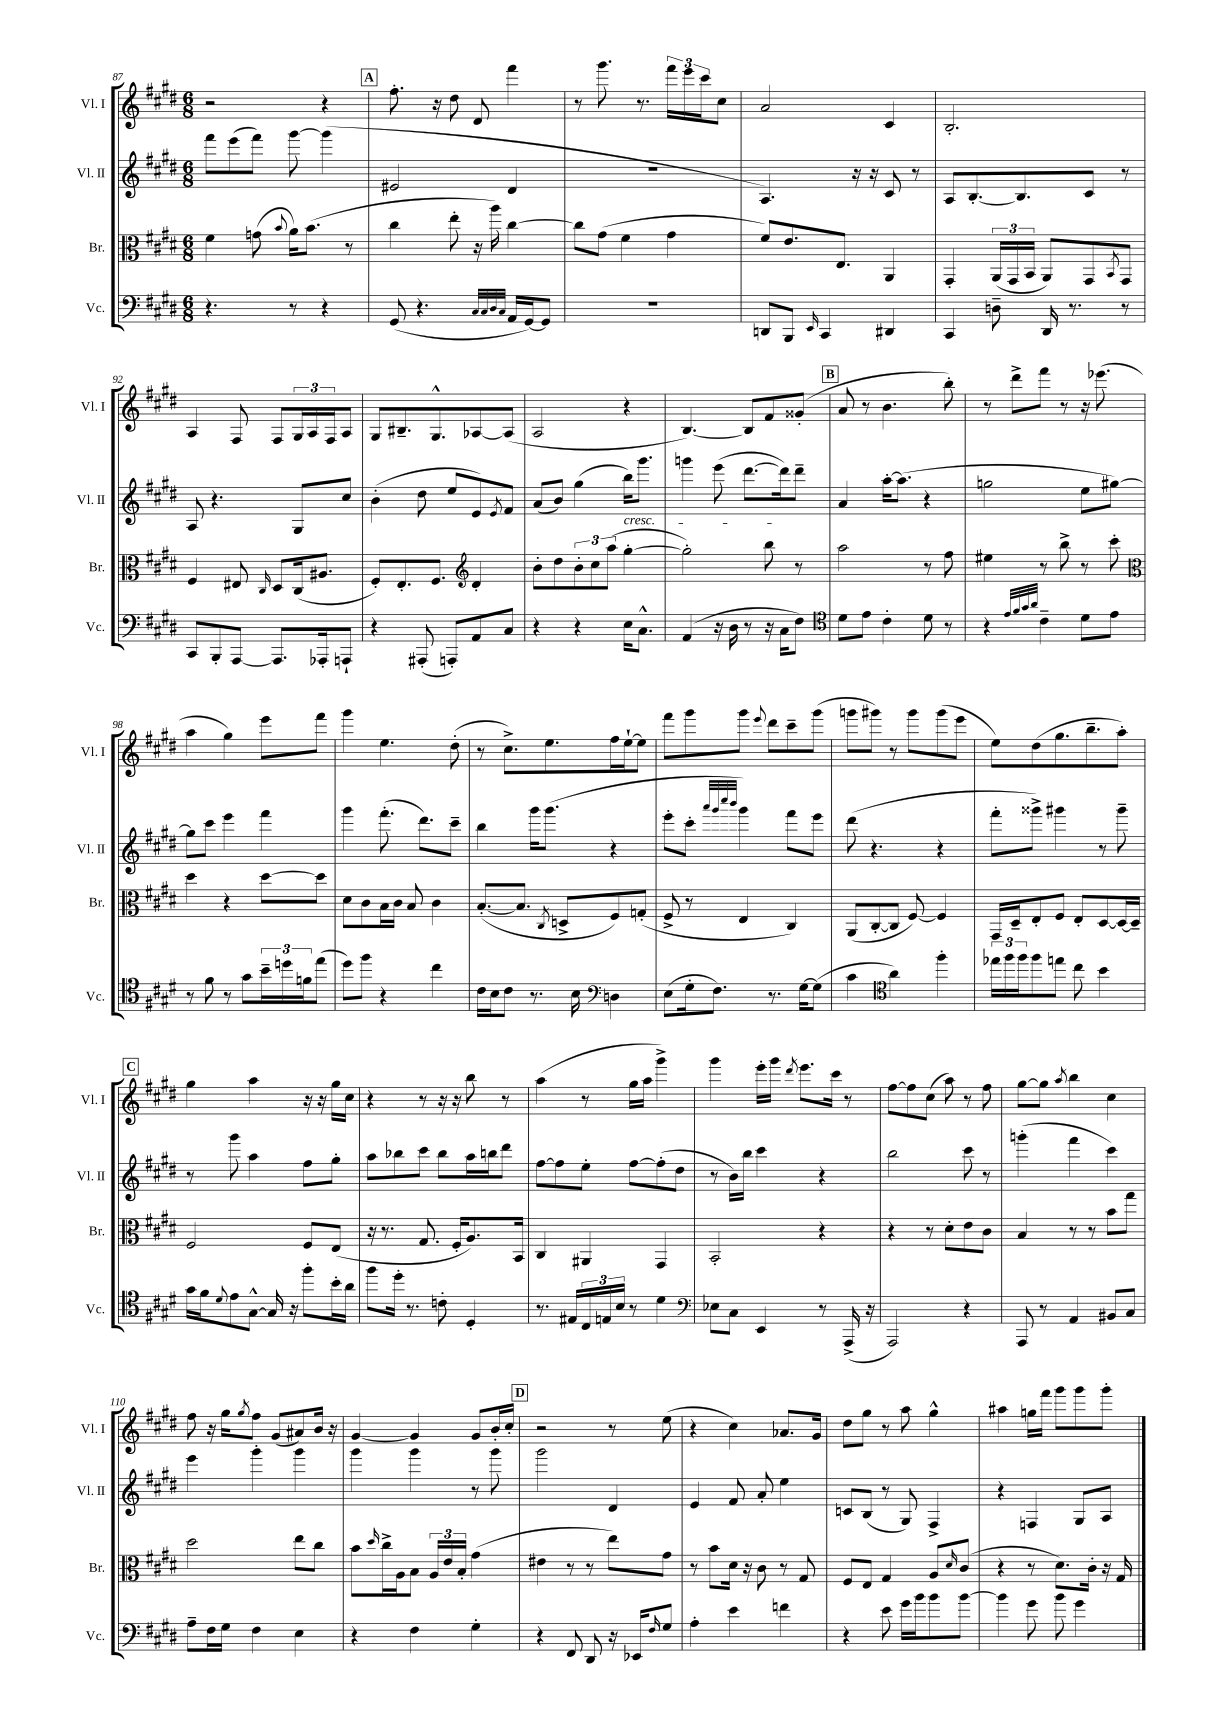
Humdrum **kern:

**kern	**kern	**kern	**kern
*part4	*part3	*part2	*part1
*staff4	*staff3	*staff2	*staff1
*I"Vc.	*I"Br.	*I"Vl. II	*I"Vl. I
*I'Vc.	*I'Br.	*I'Vl. II	*I'Vl. I
*clefF4	*clefC3	*clefG2	*clefG2
*k[f#c#g#d#]	*k[f#c#g#d#]	*k[f#c#g#d#]	*k[f#c#g#d#]
*M6/8	*M6/8	*M6/8	*M6/8
=87	=87	=87	=87
4.r	4f#\	8fff#\L	2r
.	.	(8eee\	.
.	(8gn\	8fff#\J)	.
.	8qqb/	.	.
8r	16a\KL)	[8ggg#\	.
.	(8.b\J	.	.
4r	.	(4ggg#\]	4r
.	8r	.	.
!!LO:REH:place=s1:t=A
=88	=88	=88	=88
(8GG#/	4cc#\	2e#X/	8.ff#'\
4.r	.	.	.
.	.	.	16r
.	8ee'\	.	8dd#\
.	16r	.	8d#/
.	16aa\)	.	.
32qqC#/LLL	.	.	.
32qqC#/	.	.	.
32qqD#/	.	.	.
32qqC#/JJJ	.	.	.
16AA/LL	[4cc#\	4d#/	4fff#\
[16GG#/J)	.	.	.
8GG#/J]	.	.	.
=89	=89	=89	=89
2.r	8cc#\L]	2.r	8r
.	(8g#\J	.	8.ggg#\
.	4f#\	.	.
.	.	.	8.r
.	4g#\	.	24fff#\LL
.	.	.	24eee\
.	.	.	24ccc#\J
.	.	.	8cc#\J
=90	=90	=90	=90
8DDn/L	8f#/L)	4.A/)	2a/
8BBB/J	8.e/	.	.
16qqEE/	.	.	.
4CC#/	.	.	.
.	8.E/J	.	.
.	.	16r	.
.	.	16r	.
4DD#X/	4AA/	8c#/	4c#/
.	.	8r	.
=91	=91	=91	=91
4CC#/	4GG#'/	8A/L	2.B'/
.	.	[8.B'/	.
8Dn~\	(24AA/LL	.	.
.	24GG#/	.	.
.	.	8.B/]	.
.	24BB/JJ	.	.
16DD#/	8AA/L)	.	.
8.r	.	.	.
.	8GG#/	8c#/J	.
.	8qBB/	.	.
8r	8GG#/J	8r	.
!!LO:LB:g=z
=92	=92	=92	=92
8CC#/L	4F#/	8A/	4A/
8BBB'/	.	4.r	.
[8AAA/J	8E#X/	.	8F#/
.	16qqC#/	.	.
8.AAA/L]	8D#/L	.	8F#/L
.	(16C#/k	8G#/L	24G#/L
.	.	.	24A/
16AAA-X'/k	8.A#X/J	.	.
.	.	.	24F#/J
8AAAn`/J	.	8cc#/J	8A/J
=93	=93	=93	=93
4r	8F#'/L)	(4b'\	8G#/L
.	8.E'/	.	8.B#X~/
(8AAA#X'/	.	8dd#\	.
.	8.F#/J	.	8.G#^^/
8AAAn'/L)	.	8ee/L	.
*	*clefG2	*	*
8AA/	4d#'/	8e/)	[8A-X/
.	.	8qe/	.
8C#/J	.	8f#/J	(8A-/J]
=94	=94	=94	=94
4r	8b'\L	(8a/L	2A/
.	8dd#\	8b/J)	.
4r	12b'\	(4gg#\	.
.	12cc#\	.	.
.	(12aa\J	.	.
!	!	!LO:TX:b:i:t=cresc.	!
16E\KL	[4gg#'\	16bb\KL)	4r
8.C#^^\J	.	8.ggg#\J	.
=95	=95	=95	=95
(4AA/	2gg#'\])	4gggn\	[4.B/)
16r	.	(8eee\	.
16D#\	.	.	.
8r	.	[8.ddd#\L	8B/L]
16r	8bb\	.	8f#/
16C#\KL	.	16ddd#\k])	.
8F#\J)	8r	8ddd#~\J	(8g##X'/J
!!LO:REH:place=s1:t=B
=96	=96	=96	=96
*clefC4	*	*	*
8d#\L	2aa\	4a/	8a/
8e\J	.	.	8r
4c#'\	.	[16aa'\KL	4.b\
.	.	(8.aa\J]	.
8d#\	8r	4r	.
8r	8ff#\	.	8bb'\)
=97	=97	=97	=97
4r	4ee#X\	2ggn\	8r
.	.	.	8ddd#^\L
32qqe/LLL	.	.	.
32qqf#/	.	.	.
32qqg#/	.	.	.
32qqa/JJJ	.	.	.
4c#~\	8r	.	8fff#\J
.	8bb^\	.	8r
8d#\L	8r	8ee\L	16r
.	.	.	(8.eee-X\
8e\J	8ccc#'\	[8gg#X\J)	.
!!LO:LB:g=z
=98	=98	=98	=98
*	*clefC3	*	*
8r	4dd#\	8gg#\L]	4aa\
8f#\	.	8ccc#\J	.
8r	4r	4eee\	4gg#\)
8g#\L	.	.	.
24b~\L	[8dd#\L	4fff#\	8eee\L
24ddn\	.	.	.
24fn\J	.	.	.
(8ee\J	8dd#\J]	.	8fff#\J
=99	=99	=99	=99
8dd#\L)	8d#\L	4ggg#\	4ggg#\
8ff#\J	8c#\	.	.
4r	16B\L	(8.fff#'\	4.ee\
.	16c#\JJ	.	.
.	8B/	.	.
.	.	8.ddd#\L)	.
4cc#\	4c#\	.	.
.	.	8ccc#~\J	(8dd#'\
=100	=100	=100	=100
16c#\LL	([8.B'/L	4bb\	8r
16B\J	.	.	.
8c#\J	.	.	8.cc#^\L)
.	8.B/J]	.	.
8.r	.	16ggg#\KL	.
.	.	(8.ggg#\J	8.ee\
.	8qC#/	.	.
.	8Dn^/L	.	.
16B\	.	.	.
*clefF4	*	*	*
4Dn\	8F#/)	4r	16ff#\L
.	.	.	[16ee`\J
.	(8Gn'/J	.	8ee\J]
=101	=101	=101	=101
(8E\L	8F#^/	8eee'\L	8fff#\L
16G#'\k	8r	8ccc#'\J	8ggg#\
8.F#\J)	.	.	.
.	.	32qqaaa/LLL	.
.	.	32qqggg#/	.
.	.	32qqcccc#/	.
.	.	32qqbbb/JJJ	.
.	4E/	4ggg#\)	8ggg#\J
.	.	.	8qqeee/
8.r	.	.	8ddd#\L
.	4C#/)	8fff#\L	8ccc#~\
[16G#\KL	.	.	.
(8G#\J]	.	8eee\J	(8ggg#\J
=102	=102	=102	=102
4c#\	(8AA/L	(8ddd#\	8gggn\L
.	[8C#'/	4.r	8ggg#X\J)
*clefC4	*	*	*
4a\)	8C#/J]	.	8r
.	[8F#/)	.	8ggg#\L
4ff#'\	4F#/]	4r	(8ggg#\
.	.	.	8eee\J
=103	=103	=103	=103
24ee-X\LL	16GG#/LL	8fff#'\L	8ee\L)
24ff#\	.	.	.
.	16D#~/J	.	.
24ff#\J	.	.	.
8ff#\	8E'/	8ggg##X^\J)	(8dd#\
8een\J	8F#/J	4ggg#X\	8.gg#\
8cc#\	8E'/L	.	.
.	.	.	8.bb~\
4b\	[8D#/	8r	.
.	16D#/L_	8ggg#~\	8aa'\J)
.	16D#~/JJ]	.	.
!!LO:LB:g=z
!!LO:REH:place=s1:t=C
=104	=104	=104	=104
16g#\LL	2F#/	8r	4gg#\
16f#\J	.	.	.
8qqd#/	.	.	.
8e\	.	8ggg#\	.
[8G#^^\J	.	4aa\	4aa\
16G#/]	.	.	.
16r	.	.	.
8ff#'\L	8F#/L	8ff#\L	16r
.	.	.	16r
16b'\L	(8E/J	8gg#'\J	16gg#\LL
16a\JJ	.	.	16cc#\JJ
=105	=105	=105	=105
8ff#\L	16r	8aa\L	4r
.	8.r	.	.
16dd#'\Jk	.	8bb-X\	.
8.r	.	.	.
.	8.G#/	8ccc#\J	8r
8cn'\	.	8bb-\L	16r
.	16F#'/KL	.	16r
4D#'/	8.A/)	16aa\L	8bb\
.	.	16bbn\J	.
.	.	8ddd#\J	8r
.	16BB/Jk	.	.
=106	=106	=106	=106
8.r	4C#/	[8ff#\L	(4aa\
.	.	8ff#\]	.
16E#X/LL	.	.	.
24C#/	4AA#X/	8ee'\J	8r
24En/	.	.	.
24B/JJ	.	.	.
8r	.	[8ff#\L	16gg#\LL
.	.	.	16aa\JJ
4d#\	4GG#/	(8ff#'\]	4ggg#^\)
.	.	8dd#\J	.
=107	=107	=107	=107
*clefF4	*	*	*
8E-X\L	2BB'/	8r	4ggg#\
8C#\J	.	16b\LL)	.
.	.	16bb\JJ	.
4EE/	.	4ccc#\	16eee'\LL
.	.	.	16ggg#\JJ
.	.	.	8qddd#/
.	.	.	8.eee\L
8r	4r	4r	.
.	.	.	16ccc#\Jk
(16AAA^/	.	.	8r
16r	.	.	.
=108	=108	=108	=108
2AAA/)	4r	2bb\	[8ff#\L
.	.	.	8ff#\]
.	8r	.	(8cc#\J
.	8d#'\L	.	8aa\)
4r	8e\	8ccc#\	8r
.	8c#\J	8r	8ff#\
=109	=109	=109	=109
8AAA/	4B/	(4gggn'\	[8gg#\L
8r	.	.	8gg#\J]
.	.	.	8qaa/
4AA/	8r	4fff#\	4bb\
.	8r	.	.
8BB#X/L	8b\L	4ccc#\)	4cc#\
8C#/J	8gg#\J	.	.
!!LO:LB:g=z
=110	=110	=110	=110
8A~\L	2dd#\	4eee\	8ff#\
16F#\L	.	.	16r
16G#\JJ	.	.	16gg#\KL
.	.	.	8qgg#/
4F#\	.	4ggg#'\	8ff#\J
.	.	.	(8g#/L
4E\	8ee\L	4ggg#\	8a#X/)
.	8cc#\J	.	16b/Jk
.	.	.	16r
=111	=111	=111	=111
4r	8b\L	4ggg#\	[4g#/
.	16qqdd#/	.	.
.	16cc#^\L	.	.
.	16A\J	.	.
4F#\	8B\J	4ggg#\	4g#/]
.	24A/LL	.	.
.	24e/	.	.
.	24B'/JJ	.	.
4G#'\	(4g#\	8r	8g#/L
.	.	8ggg#\	16b'/L
.	.	.	16cc#'/JJ
!!LO:REH:place=s1:t=D
=112	=112	=112	=112
4r	4e#X\	2ggg#\	2r
8FF#/	8r	.	.
8DD#/	8r	.	.
16r	8ee\L)	4d#/	8r
16EE-X/KL	.	.	.
16qqF#/	.	.	.
8G#/J	8g#\J	.	(8ee\
=113	=113	=113	=113
4A'\	8r	4e/	4r
.	8b\L	.	.
4e\	16d#\Jk	8f#/	4cc#\)
.	16r	.	.
.	8c#\	8a'/	.
4fn\	8r	4ee\	8.a-X/L
.	8G#/	.	.
.	.	.	16g#/Jk
=114	=114	=114	=114
4r	8F#/L	8cn/L	8dd#\L
.	8E/J	(8B/J	8gg#\J
8e\	4G#/	8r	8r
16g#\LL	.	8G#/)	8aa\
16b\J	.	.	.
8b\	8A/L	4F#^/	4gg#^^\
.	16qqd#/	.	.
[8b\J	(8c#/J	.	.
=115	=115	=115	=115
4b\]	4r	4r	4aa#X\
8g#\	8r	4Fn/	16ggn\LL
.	.	.	16fff#\JJ
8b\	8.d#\L)	.	8ggg#\L
4g#\	.	8G#/L	8ggg#\
.	16c#'\Jk	.	.
.	16r	8A/J	8ggg#'\J
.	16G#/	.	.
==	==	==	==
*-	*-	*-	*-
